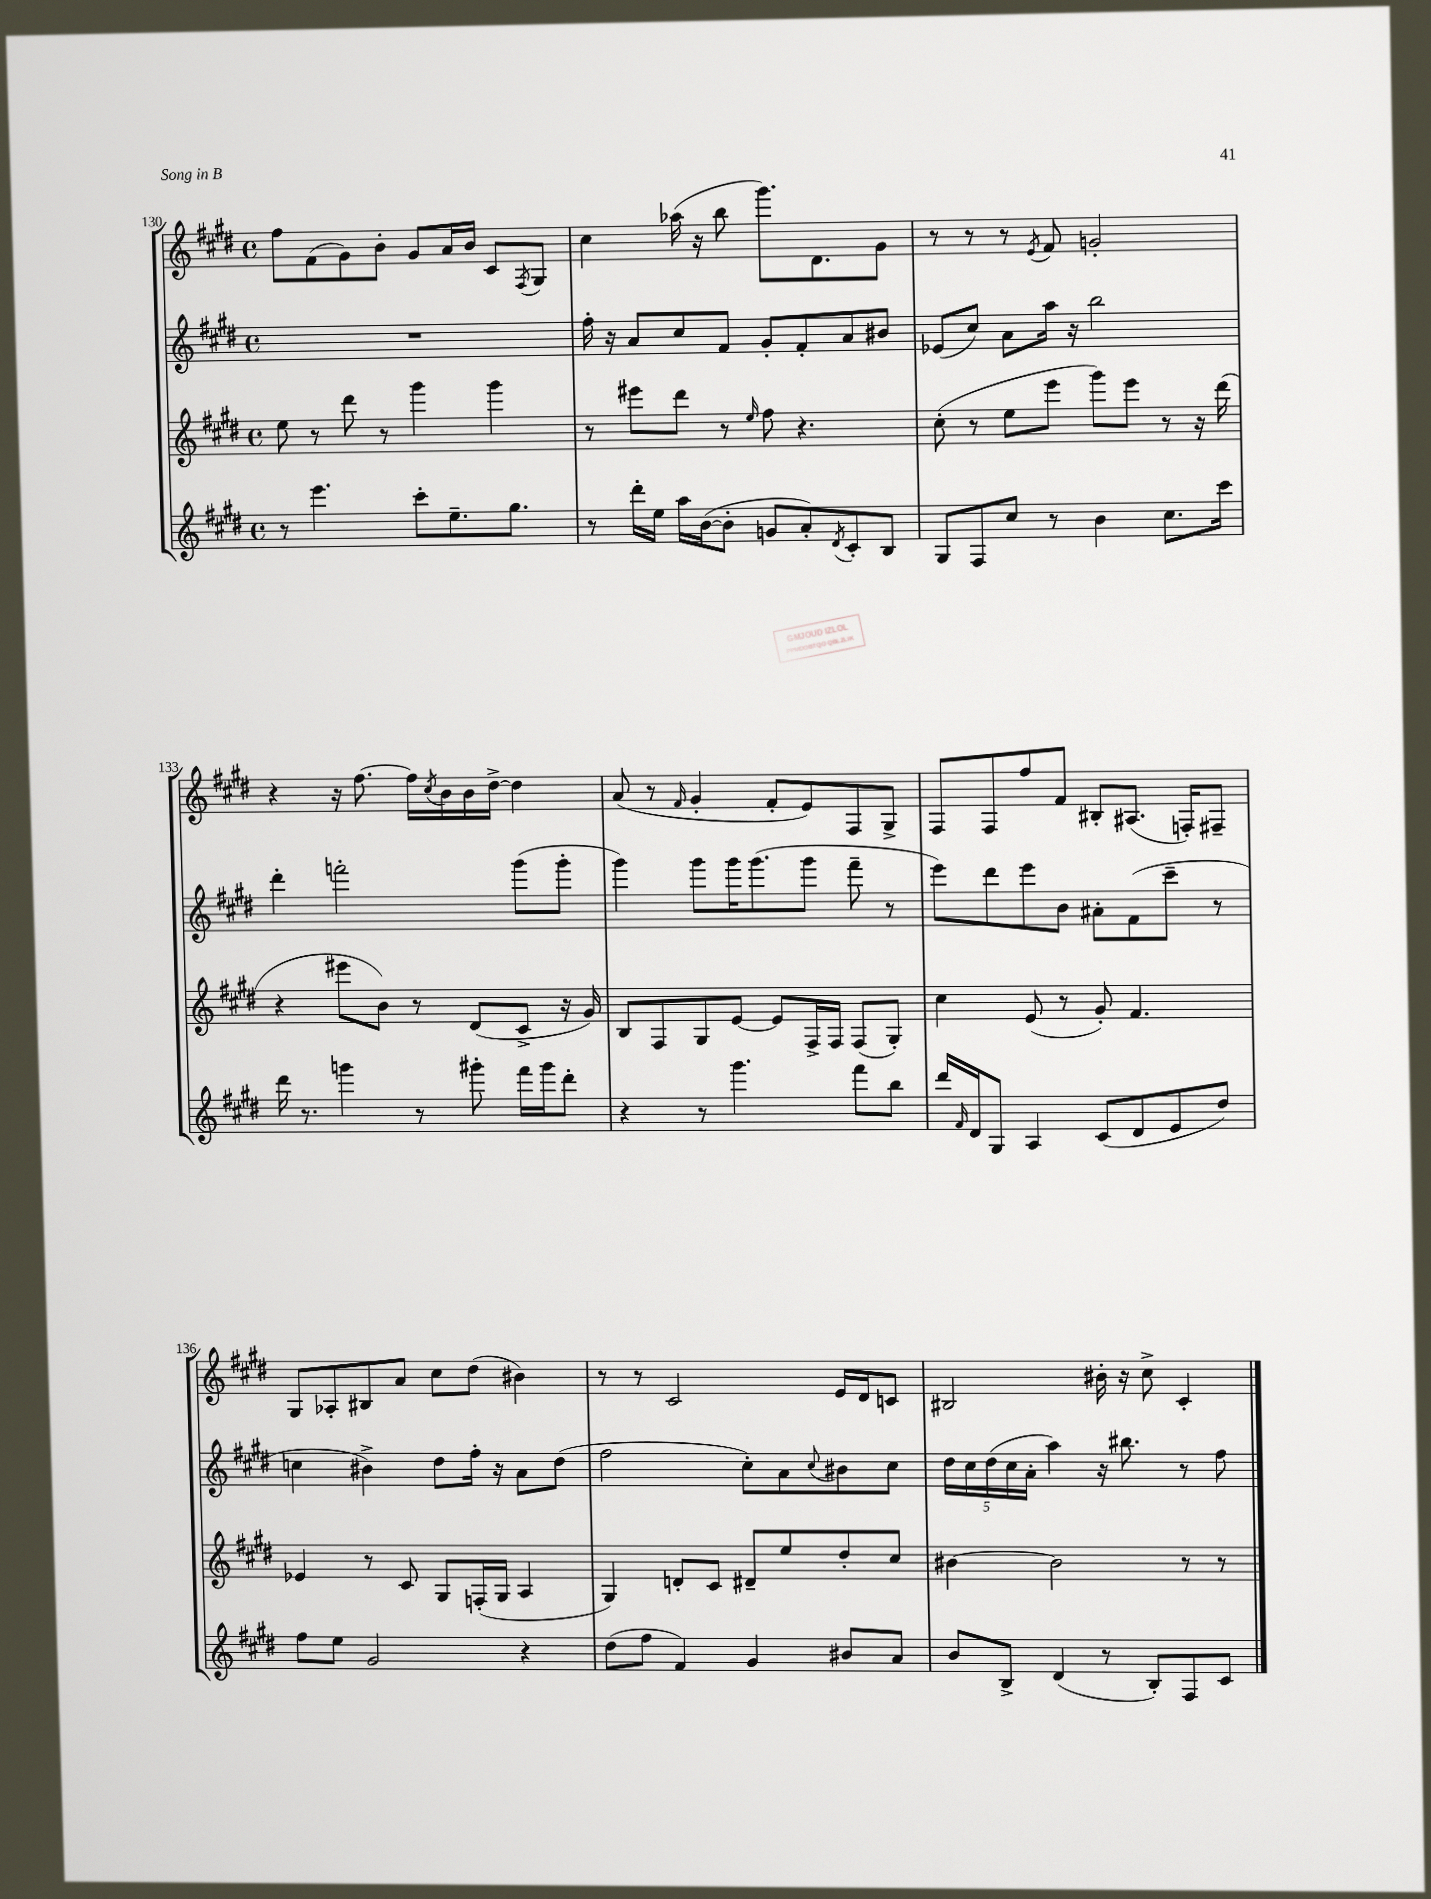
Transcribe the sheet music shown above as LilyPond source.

<<
\new StaffGroup <<
\new Staff = "s0" {
    \clef treble \key e \major \defaultTimeSignature \time 4/4
    fis''8 fis'8( gis'8) b'8-. gis'8 a'16 b'16 cis'8 \acciaccatura { fis8 } gis8 |
    cis''4 aes''16( r16 b''8 gis'''8.) dis'8. gis'8 |
    r8 r8 r8 \acciaccatura { e'8 } fis'8 g'2-. |
    r4 r16 fis''8.~ fis''16 \acciaccatura { cis''8 } b'16 b'16 dis''16~-> dis''4 |
    a'8( r8 \grace { fis'16 } gis'4-. fis'8-. e'8) fis8 gis8-> |
    fis8 fis8 fis''8 fis'8 bis8-. ais8.( f16-.) fis8-- |
    gis8 aes8-. bis8 a'8 cis''8 dis''8( bis'4) |
    r8 r8 cis'2 e'16 dis'16 c'8 |
    bis2 bis'16-. r16 cis''8-> cis'4-. \bar "|." |
}
\new Staff = "s1" {
    \clef treble \key e \major \defaultTimeSignature \time 4/4
    R1 |
    fis''16-. r16 a'8 cis''8 fis'8 gis'8-. fis'8-. a'8 bis'8 |
    ees'8( cis''8) a'8 a''16 r16 b''2 |
    dis'''4-. f'''2-. gis'''8( gis'''8-. |
    gis'''4) gis'''8 gis'''16 gis'''8.( gis'''8 fis'''8-- r8 |
    e'''8) dis'''8 e'''8 b'8 ais'8-. fis'8( cis'''8-- r8 |
    c''4 bis'4->) dis''8 fis''16-. r16 a'8 dis''8( |
    fis''2 cis''8-.) a'8 \appoggiatura { cis''8 } bis'8 cis''8 |
    \tuplet 5/4 { dis''16 cis''16 dis''16( cis''16 a'16-. } a''4) r16 bis''8. r8 fis''8 \bar "|." |
}
\new Staff = "s2" {
    \clef treble \key e \major \defaultTimeSignature \time 4/4
    e''8 r8 dis'''8 r8 gis'''4 gis'''4 |
    r8 eis'''8 dis'''8 r8 \grace { e''16 } fis''8 r4. |
    cis''8-.( r8 e''8 e'''8 gis'''8) e'''8 r8 r16 dis'''16( |
    r4 eis'''8 b'8) r8 dis'8( cis'8-> r16 gis'16) |
    b8 fis8 gis8 e'8~ e'8 fis16-> fis16 fis8( gis8-.) |
    cis''4 e'8( r8 gis'8-.) fis'4. |
    ees'4 r8 cis'8 gis8 f16-.( gis16 a4 |
    gis4) d'8-. cis'8 dis'8-- e''8 dis''8-. cis''8 |
    bis'4~ bis'2 r8 r8 \bar "|." |
}
\new Staff = "s3" {
    \clef treble \key e \major \defaultTimeSignature \time 4/4
    r8 e'''4. cis'''8-. e''8.-- gis''8. |
    r8 dis'''16-. e''16 a''16 b'16~( b'8-. g'8 a'8-.) \acciaccatura { dis'8 } cis'8-. b8 |
    gis8 fis8 cis''8 r8 b'4 cis''8. cis'''16 |
    dis'''16 r8. g'''4 r8 gis'''8-. fis'''16 gis'''16 dis'''8-. |
    r4 r8 gis'''4. fis'''8 b''8 |
    dis'''16 \grace { fis'16 } dis'16 gis8 a4 cis'8( dis'8 e'8 dis''8) |
    fis''8 e''8 gis'2 r4 |
    dis''8( fis''8 fis'4) gis'4 bis'8 a'8 |
    b'8 b8-> dis'4( r8 b8-.) fis8 cis'8 \bar "|." |
}
>>
>>
\layout { \context { \Score currentBarNumber = #130 } }
